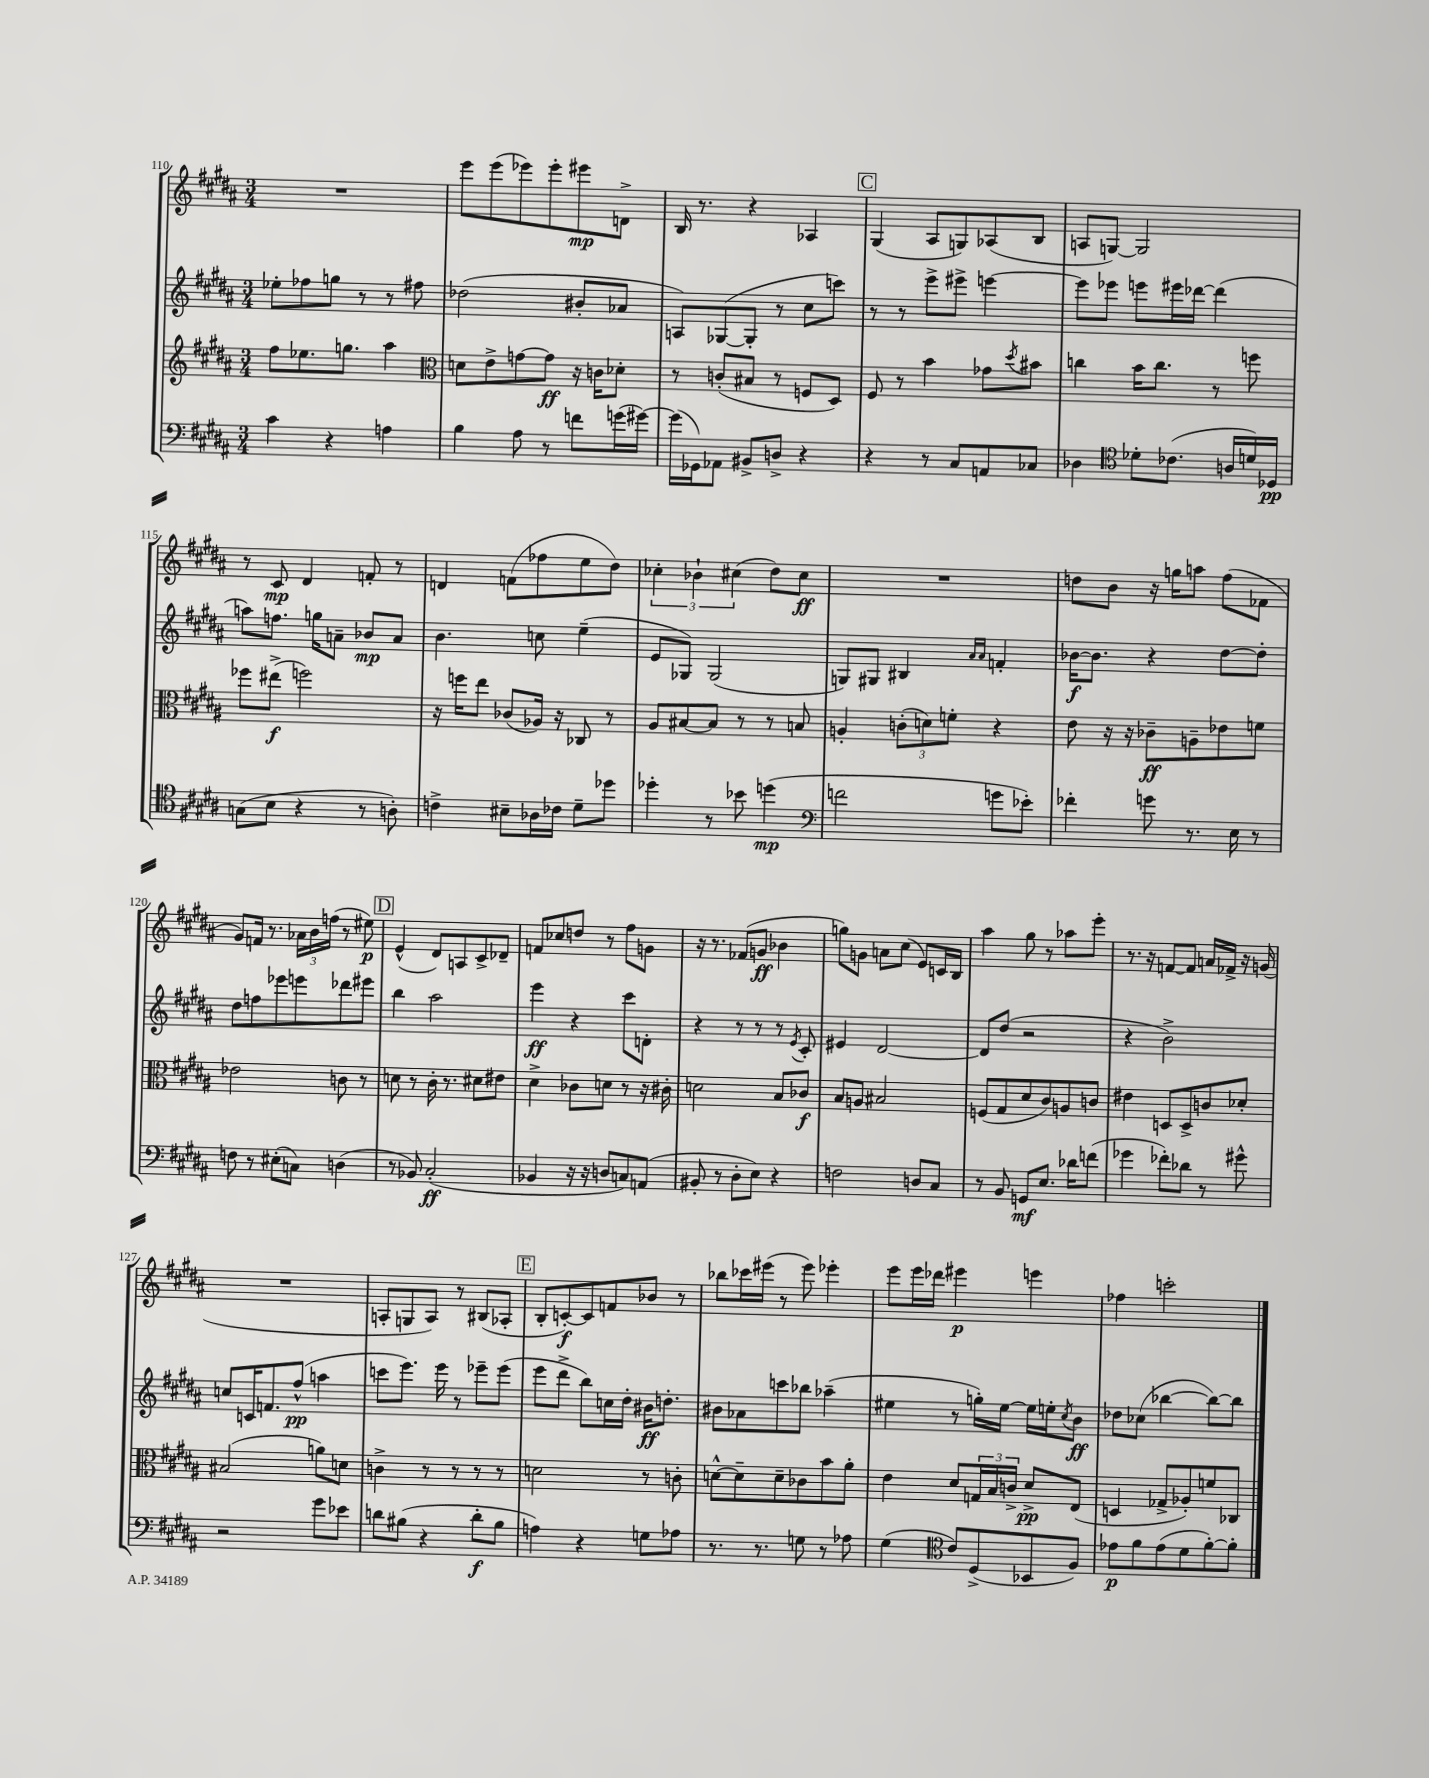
<<
\new StaffGroup <<
\new Staff = "s0" {
    \clef treble \key b \major \numericTimeSignature \time 3/4
    R2. |
    e'''8 e'''8( ees'''8) ees'''8-. eis'''8\mp d'8-> |
    b16 r8. r4 aes4 |
    \mark \markup { \box "C" } gis4( ais8 g8) aes8( b8 |
    a8 g8~) g2 |
    r8 cis'8\mp dis'4 f'8-. r8 |
    d'4 f'8( fes''8 e''8 dis''8) |
    \tuplet 3/2 { ces''4-. bes'4-! cis''4( } dis''8) cis''8\ff |
    R2. |
    d''8 b'8 r16 g''16 a''8 fis''8( fes'8 |
    gis'8) f'16 r8. \tuplet 3/2 { aes'16 b'16 f''16( } r8 eis''8\p) |
    \mark \markup { \box "D" } e'4-^( dis'8) a8 cis'8-> des'8-- |
    f'8 ces''8 d''8 r8 fis''8 g'8 |
    r16 r8. fes'8( g'8\ff bes'4 |
    g''8) g'8 a'8 cis''8( e'8) c'16 b16 |
    ais''4 gis''8 r8 aes''8 e'''8-. |
    r8. r16 f'8~ f'8 a'16 fes'16-> r16 g'16( |
    R2. |
    a8-. g8 a8) r8 bis8( aes8-. |
    \mark \markup { \box "E" } b8-. c'8~-.\f) c'8 f'8 bes'8 r8 |
    bes''8 ces'''16 eis'''16( r8 eis'''8) ees'''4-. |
    e'''8 e'''16 des'''16 eis'''4\p e'''4 |
    fes''4 c'''2-. \bar "|." |
}
\new Staff = "s1" {
    \clef treble \key b \major \numericTimeSignature \time 3/4
    ees''8-. fes''8 g''8 r8 r8 fis''8 |
    des''2( bis'8-. aes'8 |
    a8) ges8~( ges8-. r8 cis''8 c'''8) |
    \mark \markup { \box "C" } r8 r8 e'''8-> eis'''8-> e'''4~ |
    e'''8 ees'''8 e'''8 eis'''16 des'''16~ des'''4( |
    a''8) f''8. g''16 a'8-- bes'8\mp a'8 |
    b'4. c''8 e''4--( |
    e'8 ges8) ges2( |
    g8) gis8 bis4 \grace { ais'16 ais'16 } f'4-. |
    bes'16~\f bes'8. r4 dis''8~ dis''8-. |
    dis''8 f''8 ees'''8 e'''8 des'''8 eis'''8 |
    \mark \markup { \box "D" } b''4 ais''2 |
    e'''4\ff r4 cis'''8 d'8-. |
    r4 r8 r8 r8 \acciaccatura { e'8 } cis'8-. |
    eis'4 dis'2~ |
    dis'8 dis''8( r2 |
    r4 b'2->) |
    c''8 c'16 f'8. fis''8-^\pp( a''4 |
    c'''8 e'''8.) e'''16 r8 ees'''8-- ees'''8( |
    \mark \markup { \box "E" } e'''8 dis'''8-> b''8) c''16 dis''16-. bis'16\ff d''8.-. |
    bis'8 aes'8 c'''8 bes''8 aes''4--( |
    eis''4 r8 g''16-.) eis''16~ eis''16 e''16-. \acciaccatura { cis''8 } b'8\ff |
    des''8 ces''8( bes''4~ bes''8~) bes''8 \bar "|." |
}
\new Staff = "s2" {
    \clef treble \key b \major \numericTimeSignature \time 3/4
    fis''8 ees''8. g''8. ais''4 |
    \clef alto d'8 e'8-> g'8~ g'8\ff r16 c'16 des'8-. |
    r8 c'8-.( bis8 r8 f8 dis8) |
    \mark \markup { \box "C" } fis8 r8 b'4 ges'8 \acciaccatura { dis''8 } bis'8 |
    c''4 b'16 c''8. r8 f''8 |
    fes''8 eis''8->\f( f''2) |
    r16 f''16 e''8 ces'8( aes16) r16 ces8 r8 |
    ais8 bis8~ bis8 r8 r8 b8 |
    a4-. \tuplet 3/2 { c'8-.( d'8) f'8-. } r4 |
    e'8 r16 r16 ces'8--\ff a8-- ees'8 f'8 |
    ees'2 c'8 r8 |
    \mark \markup { \box "D" } d'8 r8 cis'16-. r8. dis'8 eis'8 |
    dis'4-> ces'8 d'8 r8 r16 cis'16-. |
    d'2 b8 ces'8\f |
    b8 a8 bis2 |
    f8( gis8 dis'8 cis'8) a8 c'8 |
    eis'4 d8 d8-> c'8 des'8-. |
    bis2( a'8) d'8 |
    c'4-> r8 r8 r8 r8 |
    \mark \markup { \box "E" } d'2 r8 c'8-. |
    d'8~-^ d'8-- d'8-- ces'8 b'8 ais'8-. |
    e'4 dis'8 \tuplet 3/2 { g16 b16 c'16-> } dis'8->\pp e8( |
    d4 ges8-> aes8-.) f'8 ces8 \bar "|." |
}
\new Staff = "s3" {
    \clef bass \key b \major \numericTimeSignature \time 3/4
    cis'4 r4 a4 |
    b4 ais8 r8 f'8 g'16( gis'16~) |
    gis'16( ges,16) aes,8 bis,8-> d8-> r4 |
    \mark \markup { \box "C" } r4 r8 cis8 a,8 ces8 |
    des4 \clef tenor des'8-. ces'8.( a16 d'16) des16\pp |
    g8( b8 r4 r8 a8-.) |
    c'4-> bis8-- aes16 ces'16 dis'8-- des''8 |
    des''4-. r8 bes'8 d''4\mp( |
    \clef bass f'2 g'8 ees'8-.) |
    fes'4-. g'8 r8. e16 r8 |
    f8 r8 eis8-.( c8) d4( |
    \mark \markup { \box "D" } r8 bes,8) cis2-.\ff( |
    bes,4 r16 r16 d8 c8) a,8( |
    bis,8-. r8 dis8-. e8) r4 |
    f2 d8 cis8 |
    r8 b,8 g,8\mf e8. des'16 f'8( |
    ges'4 fes'8-.) des'8 r8 gis'8-^ |
    r2 gis'8 ees'8 |
    d'8 bis8( r4 d'8-.\f bis8 |
    \mark \markup { \box "E" } a4) r4 g8 aes8 |
    r8. r8. g8 r8 aes8 |
    gis4( \clef tenor cis'8) dis8->( bes,8 fis8) |
    ees'8\p fis'8 ees'8( dis'8 fis'8~-.) fis'8-. \bar "|." |
}
>>
>>
\layout { \context { \Score currentBarNumber = #110 } }
